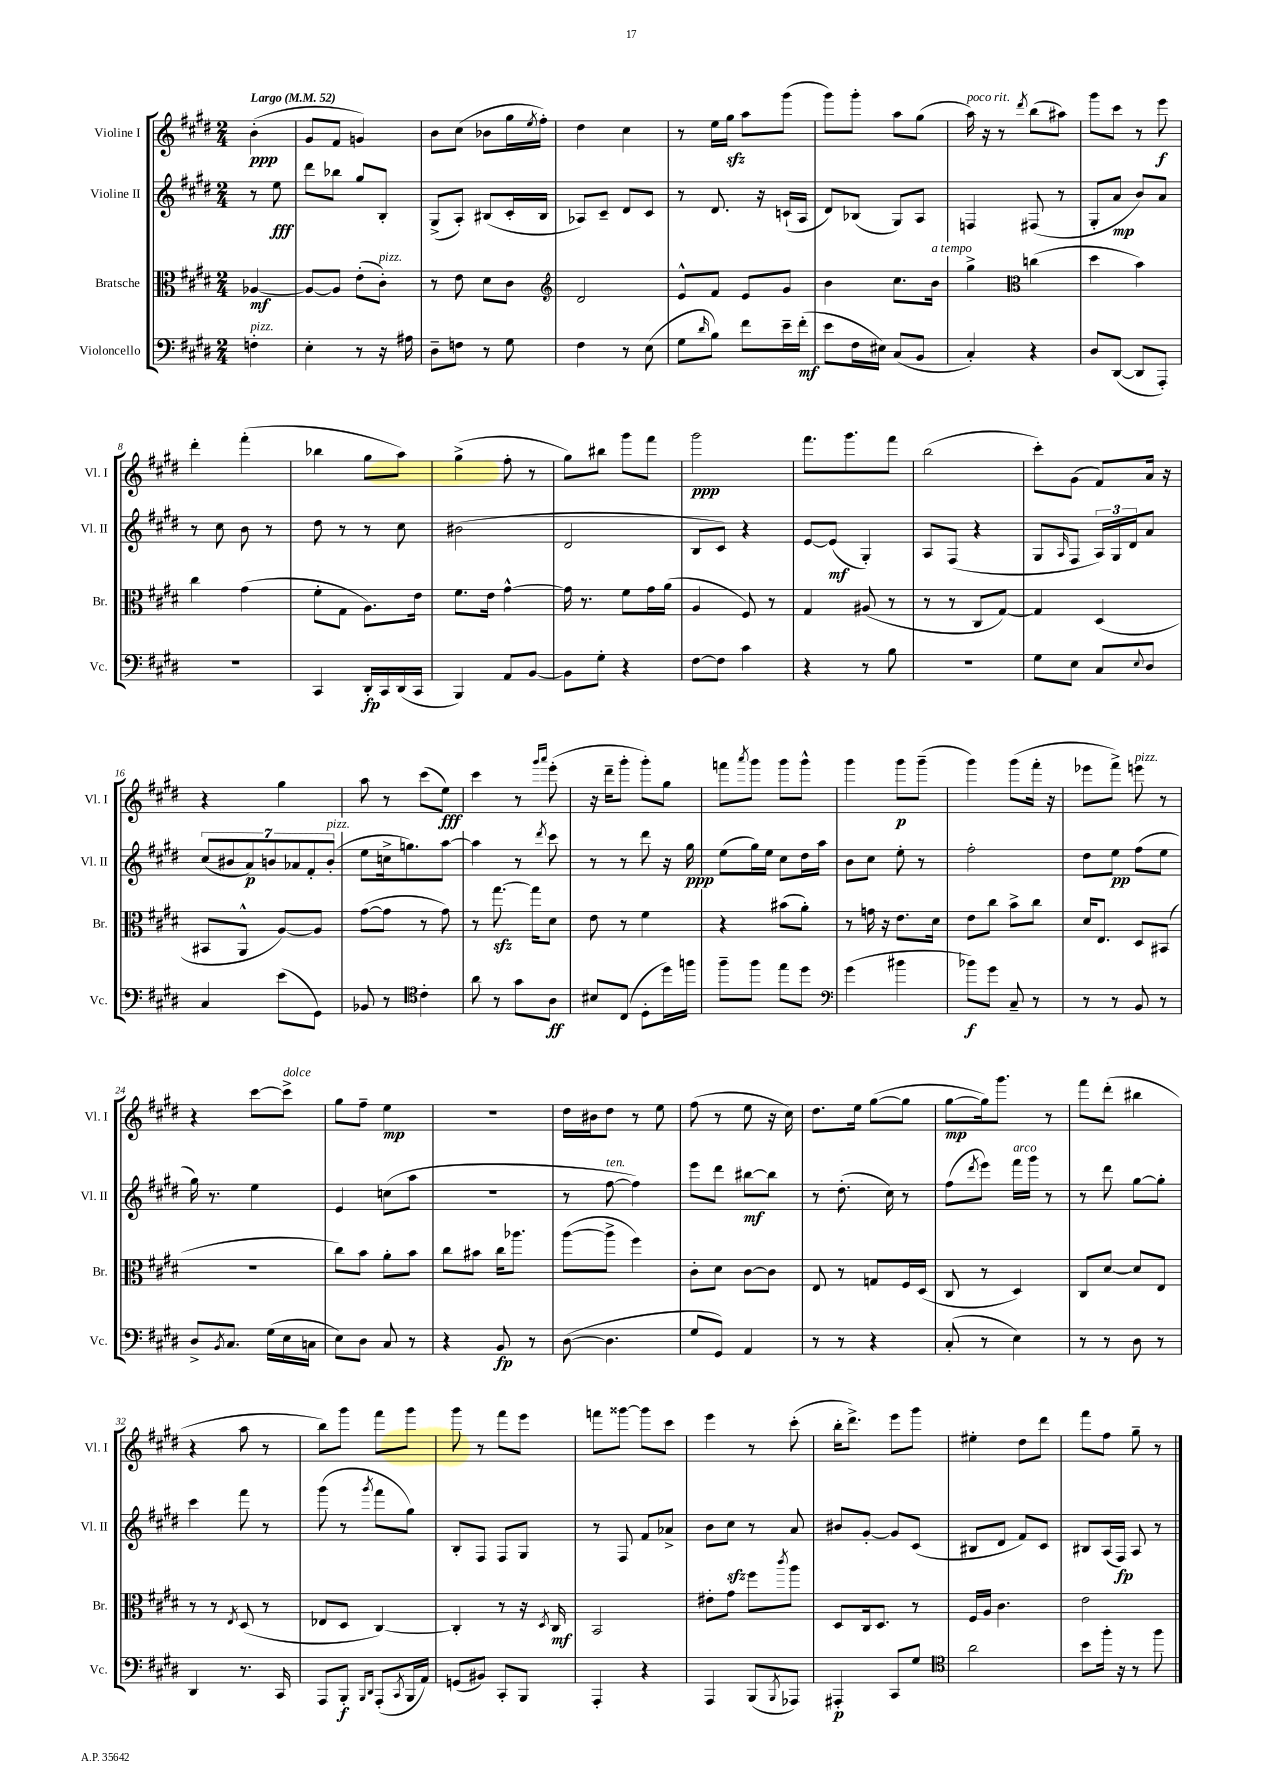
<<
\new StaffGroup <<
\new Staff = "s0" \with { instrumentName = "Violine I" shortInstrumentName = "Vl. I" } {
    \clef treble \key e \major \numericTimeSignature \time 2/4 \partial 4 \tempo "Largo" 4 = 52
    b'4-.\ppp( |
    gis'8 fis'8 g'4) |
    b'8 cis''8( bes'8 gis''16 \acciaccatura { e''8 } fis''16-.) |
    dis''4 cis''4 |
    r8 e''16 gis''16\sfz a''8 gis'''8( |
    gis'''8) gis'''8-. a''8 gis''8( |
    a''16^\markup { \italic "poco rit." }) r16 r8 \acciaccatura { dis'''8 } b''8( ais''8) |
    gis'''8 cis'''8 r8 e'''8\f |
    dis'''4-. fis'''4-.( |
    bes''4 gis''8 a''8) |
    gis''4->( fis''8-. r8 |
    gis''8) bis''8 gis'''8 fis'''8 |
    gis'''2\ppp |
    fis'''8. gis'''8. fis'''8 |
    b''2( |
    cis'''8-.) gis'8( fis'8) a'16 r16 |
    r4 gis''4 |
    a''8 r8 cis'''8( e''8\fff) |
    cis'''4 r8 \grace { gis'''16 a'''16 } e'''8-.( |
    r16 dis'''16-- gis'''8-. gis'''8-.) gis''8 |
    f'''8 \acciaccatura { a'''8 } gis'''8 gis'''8 gis'''8-^ |
    gis'''4 gis'''8\p gis'''8--( |
    gis'''4) gis'''8( fis'''16-. r16 |
    ees'''8 fis'''8->) e'''8^\markup { \italic "pizz." } r8 |
    r4 cis'''8~ cis'''8->^\markup { \italic "dolce" } |
    gis''8 fis''8-- e''4\mp |
    R2 |
    dis''16 bis'16 dis''8 r8 e''8 |
    fis''8( r8 e''8 r16 cis''16) |
    dis''8. e''16 gis''8~( gis''8 |
    gis''8~\mp gis''16) gis'''8. r8 |
    fis'''8 dis'''8-.( bis''4 |
    r4 a''8 r8 |
    b''8) gis'''8 fis'''8 gis'''8 |
    gis'''8 r8 fis'''8 e'''8 |
    f'''8 gisis'''8~ gisis'''8 cis'''8 |
    e'''4 r8 cis'''8-.( |
    b''16-. dis'''8.->) e'''8 gis'''8 |
    eis''4-. dis''8 dis'''8 |
    fis'''8 fis''8 gis''8-- r8 \bar "|." |
}
\new Staff = "s1" \with { instrumentName = "Violine II" shortInstrumentName = "Vl. II" } {
    \clef treble \key e \major \numericTimeSignature \time 2/4 \partial 4
    r8 e''8\fff |
    dis'''8 bes''8 gis''8 b8-. |
    gis8->( a8-.) bis8( cis'16-. bis16 |
    aes8) cis'8-- dis'8 cis'8 |
    r8 dis'8. r16 c'16-!( a16 |
    dis'8) bes8( gis8) a8 |
    f4 fis8( r8 |
    gis8-. a'8\mp b'8) a'8 |
    r8 cis''8 b'8 r8 |
    dis''8 r8 r8 cis''8 |
    bis'2( |
    dis'2 |
    b8 cis'8) r4 |
    e'8~ e'8\mf( gis4-.) |
    a8 fis8( r4 |
    gis8 \grace { a16 } fis8 \tuplet 3/2 { a16) gis16 dis'16 } a'8 |
    \tuplet 7/4 { cis''8( bis'8 a'8\p) b'8 aes'8 fis'8-. b'8-.^\markup { \italic "pizz." }( } |
    e''8 c''16-> g''8.) a''8~ |
    a''4 r8 \acciaccatura { dis'''8 } cis'''8 |
    r8 r8 dis'''8 r16 gis''16\ppp |
    e''8( gis''16) e''16 cis''8 dis''16 a''16 |
    b'8 cis''8 e''8-. r8 |
    fis''2-. |
    dis''8 e''8\pp fis''8( e''8 |
    gis''16) r8. e''4 |
    e'4 c''8( a''8 |
    R2 |
    r8 fis''8~^\markup { \italic "ten." } fis''4) |
    e'''8 dis'''8 bis''8~\mf bis''8 |
    r8 dis''8.-.( cis''16) r8 |
    fis''8( \acciaccatura { dis'''8 } e'''8) fis'''16^\markup { \italic "arco" } gis'''16 r8 |
    r8 dis'''8 gis''8~ gis''8-. |
    cis'''4 fis'''8 r8 |
    gis'''8( r8 \acciaccatura { gis'''8 } fis'''8 gis''8) |
    b8-. fis8 fis8 gis8 |
    r8 fis8 fis'8 aes'8-> |
    b'8 cis''8\sfz r8 a'8 |
    bis'8 gis'8~-. gis'8 cis'8( |
    bis8 dis'8 fis'8) cis'8 |
    bis8 a16( fis16\fp) a8 r8 \bar "|." |
}
\new Staff = "s2" \with { instrumentName = "Bratsche" shortInstrumentName = "Br." } {
    \clef alto \key e \major \numericTimeSignature \time 2/4 \partial 4
    aes4~\mf |
    aes8~ aes8 e'8-.( cis'8-.^\markup { \italic "pizz." }) |
    r8 e'8 dis'8 cis'8 |
    \clef treble dis'2 |
    e'8-^ fis'8 e'8 gis'8 |
    b'4 cis''8. b'16^\markup { \italic "a tempo" } |
    gis''4-> \clef alto c''4( |
    dis''4 b'4) |
    cis''4 gis'4( |
    fis'8-. gis8 a8.) e'16 |
    fis'8. e'16 gis'4~-^ |
    gis'16 r8. fis'8 gis'16 a'16( |
    a4 fis8) r8 |
    gis4 ais8( r8 |
    r8 r8 cis8 gis8~) |
    gis4 dis4( |
    bis,8 a,8-^ a8~) a8 |
    gis'8~( gis'8 r8 gis'8) |
    r8 gis''8.~\sfz gis''16 dis'8 |
    e'8 r8 fis'4 |
    r4 bis'8( a'8-.) |
    r8 g'16 r16 e'8. dis'16 |
    e'8 cis''8 b'8-> cis''8 |
    dis'16 e8. dis8 bis,8( |
    R2 |
    cis''8) b'8 a'8-. b'8 |
    cis''8 bis'8 cis''16 aes''8. |
    a''8~( a''8-> fis''4) |
    cis'8-. dis'8 cis'8~ cis'8 |
    e8 r8 g8 fis16 dis16( |
    cis8 r8 dis4) |
    cis8 dis'8~ dis'8 e8 |
    r8 r8 \acciaccatura { e8 } dis8( r8 |
    ees8 dis8 cis4~) |
    cis4-. r8 r16 \acciaccatura { dis8 } cis16\mf |
    b,2 |
    eis'8-. gis'8 fis''8 \acciaccatura { cis'''8 } a''8 |
    dis8 cis16 dis8. r8 |
    fis16 a16 cis'4. |
    e'2 \bar "|." |
}
\new Staff = "s3" \with { instrumentName = "Violoncello" shortInstrumentName = "Vc." } {
    \clef bass \key e \major \numericTimeSignature \time 2/4 \partial 4
    f4-.^\markup { \italic "pizz." } |
    e4-. r8 r16 ais16 |
    dis8-- f8 r8 gis8 |
    fis4 r8 e8( |
    gis8 \grace { dis'16 } b8) fis'8 e'16-- fis'16-.\mf( |
    e'8 fis16 eis16) cis8( b,8 |
    cis4-.) r4 |
    dis8 dis,8~( dis,8 a,,8-.) |
    r2 |
    cis,4 dis,16-.\fp cis,16 dis,16( cis,16 |
    b,,4) a,8 b,8~ |
    b,8 gis8-. r4 |
    fis8~ fis8 cis'4 |
    r4 r8 b8 |
    r2 |
    gis8 e8 cis8 \appoggiatura { e8 } dis8 |
    cis4 e'8( gis,8) |
    bes,8 r8 \clef tenor cis'4-. |
    a'8 r8 gis'8 a8\ff |
    bis8 cis8( dis8-. dis''16) f''16 |
    fis''8-- fis''8 e''8 dis''8 |
    \clef bass gis'4( bis'4 |
    bes'8\f) gis'8 cis8-- r8 |
    r8 r8 b,8 r8 |
    dis8-> \acciaccatura { b,8 } cis8. gis16( e16 c16 |
    e8) dis8 cis8 r8 |
    r4 b,8\fp r8 |
    dis8~( dis4. |
    gis8 gis,8) a,4 |
    r8 r8 r4 |
    cis8-.( r8 e4) |
    r8 r8 dis8 r8 |
    dis,4 r8. cis,16 |
    a,,8 b,,8-.\f \grace { b,,16 dis,16 } a,,8-.( \acciaccatura { cis,8 } b,,16 a,16) |
    g,8( bis,8) cis,8-. b,,8 |
    a,,4-. r4 |
    a,,4 b,,8( \acciaccatura { b,,8 } aes,,8) |
    ais,,4-.\p cis,8 gis8 |
    \clef tenor a'2 |
    b'8 fis''16-. r16 r8 fis''8 \bar "|." |
}
>>
>>
